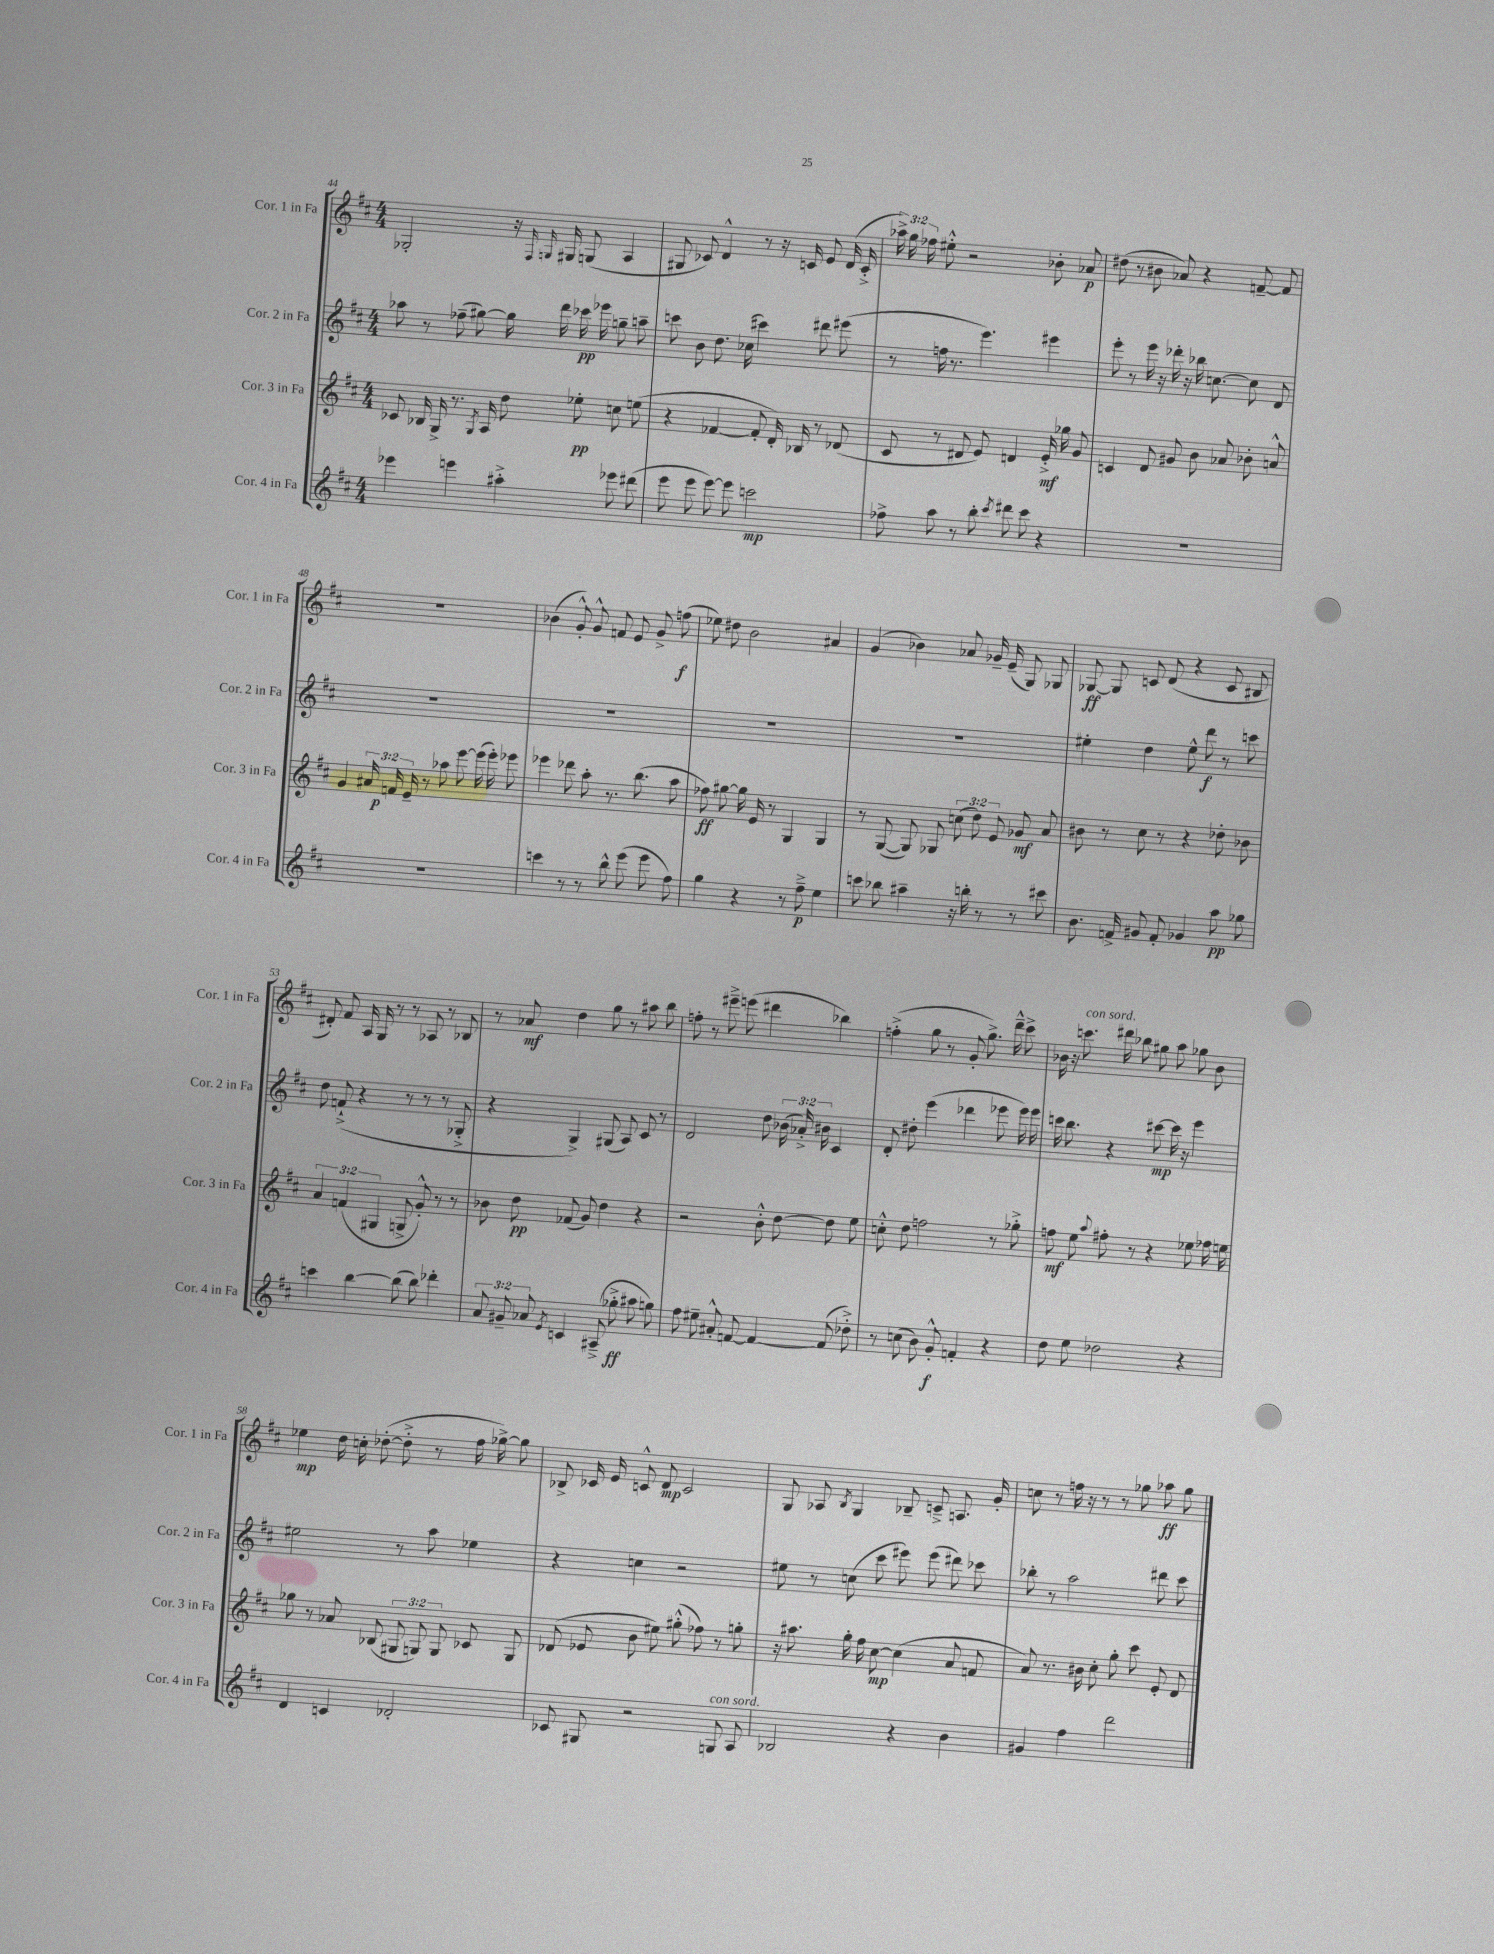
<<
\new StaffGroup <<
\new Staff = "s0" \with { instrumentName = "Cor. 1 in Fa" shortInstrumentName = "Cor. 1 in Fa" } {
    \clef treble \key d \major \numericTimeSignature \time 4/4 \override Staff.TupletNumber.text = #tuplet-number::calc-fraction-text
    \autoBeamOff ges2-. r16 \grace { fis16 g16 } gis16 g8( a4 |
    gis8 ces'8) d'4-^ r8 r16 c'16 e'8 d'16( c'16-.-> |
    \tuplet 3/2 { aes''16->) g''16 fes''16 } eis''8-.-^ r2 bes'8-. aes'8\p |
    dis''8( r8 bis'8 aes'8) r4 f'8~-- f'8 |
    R1 |
    bes'4( g'8-.-^) g'8-^ f'8 e'8 g'8-> f''8\f( |
    ees''8) dis''8 b'2 ais'4 |
    g'4( bes'4) aes'8 ges'16-- e'16--( g8) ges8 |
    ges8~\ff ges8 c'8 d'8( r4 c'8 bis8 |
    dis'8-.) fis'8 a16 g16 r8 r8 aes8 r8 bes8 |
    r8 aes'8\mf d''4 g''8 r8 ais''8 b''8 |
    f''8-. r8 eis'''8---> e'''8( dis'''4 bes''4) |
    f''4-.->( g''8 r8 g'8-. g''8.->) d'''16---^ cis'''8-> |
    bes'16 r16 c'''8.^\markup { \italic "con sord." } dis'''16 bes''8 gis''8 a''8 ges''8 bes'8 |
    ees''4\mp d''16 c''16-. des''8~-.( des''8-.-> r8 fis''16 ges''16~->) ges''8 |
    bes8-> ces'16 e'16 c'8-^ d'8\mp c'2 |
    g8 aes8 \acciaccatura { b8 } g4 bes8-- c'8---> a8. g'16-. |
    c''8 r8 f''16 r16 r8 r8 ges''8 aes''8\ff ges''8 \bar "|." |
}
\new Staff = "s1" \with { instrumentName = "Cor. 2 in Fa" shortInstrumentName = "Cor. 2 in Fa" } {
    \clef treble \key d \major \numericTimeSignature \time 4/4 \override Staff.TupletNumber.text = #tuplet-number::calc-fraction-text
    \autoBeamOff aes''8 r8 fes''8--( gis''8~) gis''16 d'''16 ces'''16\pp ees'''16 g''8-- a''8-- |
    c'''8 b'8 d''8. ces''16( cis'''4) dis'''8 eis'''8( |
    r8 f''16 r8. e'''4.) eis'''4 |
    e'''8-. r8 e'''16 r16 des'''16-. r16 bes''16 c''8.~ c''8 d'8 |
    R1 |
    R1 |
    R1 |
    R1 |
    eis''4-. d''4 eis''8-^ d'''8\f r8 c'''8 |
    d''8 f'8-!->( r4 r8 r8 r8 ges8-.-> |
    r4 g4->) gis8( a8) cis'8 r8 |
    d'2 d''8 \tuplet 3/2 { bes'16( aes'16-.->) bis'16 } cis'4 |
    d'8-. dis''8-. e'''4( des'''4 ees'''8 ees'''16) ees'''16 |
    c'''16 b''8. r4 cis'''8~\mp cis'''16 r16 e'''4 |
    eis''2 r8 a''8 ees''4 |
    r4 c''4 r2 |
    eis''8 r8 c''8( cis'''8 eis'''8) eis'''8( dis'''8) ces'''8 |
    bes''8-. r8 a''2 dis'''8 cis'''8 \bar "|." |
}
\new Staff = "s2" \with { instrumentName = "Cor. 3 in Fa" shortInstrumentName = "Cor. 3 in Fa" } {
    \clef treble \key d \major \numericTimeSignature \time 4/4 \override Staff.TupletNumber.text = #tuplet-number::calc-fraction-text
    \autoBeamOff ces'8 bes16 g16-> r8. \acciaccatura { g8 } a16 d''8 ees''8-.\pp c''8 e''8( |
    r4 fes'4~ fes'8-. d'16-.) bes16 r8 des'8( |
    cis'8 r8 dis'8 e'8) d'4 e'16-.->\mf ges''16 g'8 |
    c'4 d'8 gis'8 b'8 aes'8 bes'8-. a'8-^ |
    g'4 \tuplet 3/2 { ais'16 f'16\p e'16-- } r8 aes''8 e'''8~ e'''16( e'''16-.) ees'''8 |
    ees'''4 des'''8 a''8-. r8. b''8.( a''8 |
    fes''8\ff) gis''8~ gis''16 e'16 r8 g4 g4 |
    r8 g8~( g8) ges8 \tuplet 3/2 { c''8( d''8) e'8 } ges'8\mf a'8 |
    bis'8 r8 cis''8 r8 r4 des''8-. bes'8 |
    \tuplet 3/2 { a'4 f'4( gis4 } g8-> g'8-.-^) r8 r8 |
    bes'8 d''8\pp fes'8( g'8) d''4 r4 |
    r2 b'8-.-^ d''8~ d''8 e''8 |
    c''8-.-^ d''8 f''2 r8 ges''8-.-> |
    f''8\mf e''8 \appoggiatura { a''8 } fis''8-. r8 r4 ees''8 fes''16 e''16 |
    ges''8 r8 aes'8 bes8( \tuplet 3/2 { gis8 g8) g8 } ces'8 g8 |
    des'8( ees'8 b'8 eis''8) gis''8-.-^( fes''8) r8 g''8-. |
    r16 ais''8. g''16-. fis''16 cis''8~\mp cis''4( a'8 f'8 |
    a'8) r8. bis'16 cis''8-. g''8-. cis'''8 e'8-. d'8 \bar "|." |
}
\new Staff = "s3" \with { instrumentName = "Cor. 4 in Fa" shortInstrumentName = "Cor. 4 in Fa" } {
    \clef treble \key d \major \numericTimeSignature \time 4/4 \override Staff.TupletNumber.text = #tuplet-number::calc-fraction-text
    \autoBeamOff ees'''4 e'''4 ais''4-.-> ees'''8 dis'''8( |
    e'''8 e'''8 e'''8~) e'''8 c'''2\mp |
    fes''8-> a''8 r8 b''8-. \acciaccatura { cis'''8 } dis'''8 cis'''8 r4 |
    R1 |
    R1 |
    c'''4 r8 r8 b''8-^ e'''8( e'''8 fis''8) |
    g''4 r4 r8 fis''8--->\p e''4 |
    c'''8 bes''8 ais''4-- r16 b''16-. r8 r8 cis'''8 |
    b'8. f'16-> gis'8 f'8-. ges'4 a''8\pp ges''8 |
    c'''4 b''4~ b''8( b''8) des'''4-. |
    \tuplet 3/2 { a'8 gis'8-- aes'8 } \acciaccatura { e'8 } c'4 ais8--->( ges''8-.->\ff ais''8 g''8) |
    fis''8 eis''8-- ais'8-.-^ f'8~ f'4~ f'8( des''8-.->) |
    r8 c''8( b'8) g'8-.-^\f f'4-. r4 |
    d''8 e''8 des''2 r4 |
    d'4 c'4 des'2-. |
    ces'8 gis8 r2 g8^\markup { \italic "con sord." } a8 |
    bes2 r4 b'4 |
    gis'4 fis''4 d'''2 \bar "|." |
}
>>
>>
\layout { \context { \Score currentBarNumber = #44 } }
